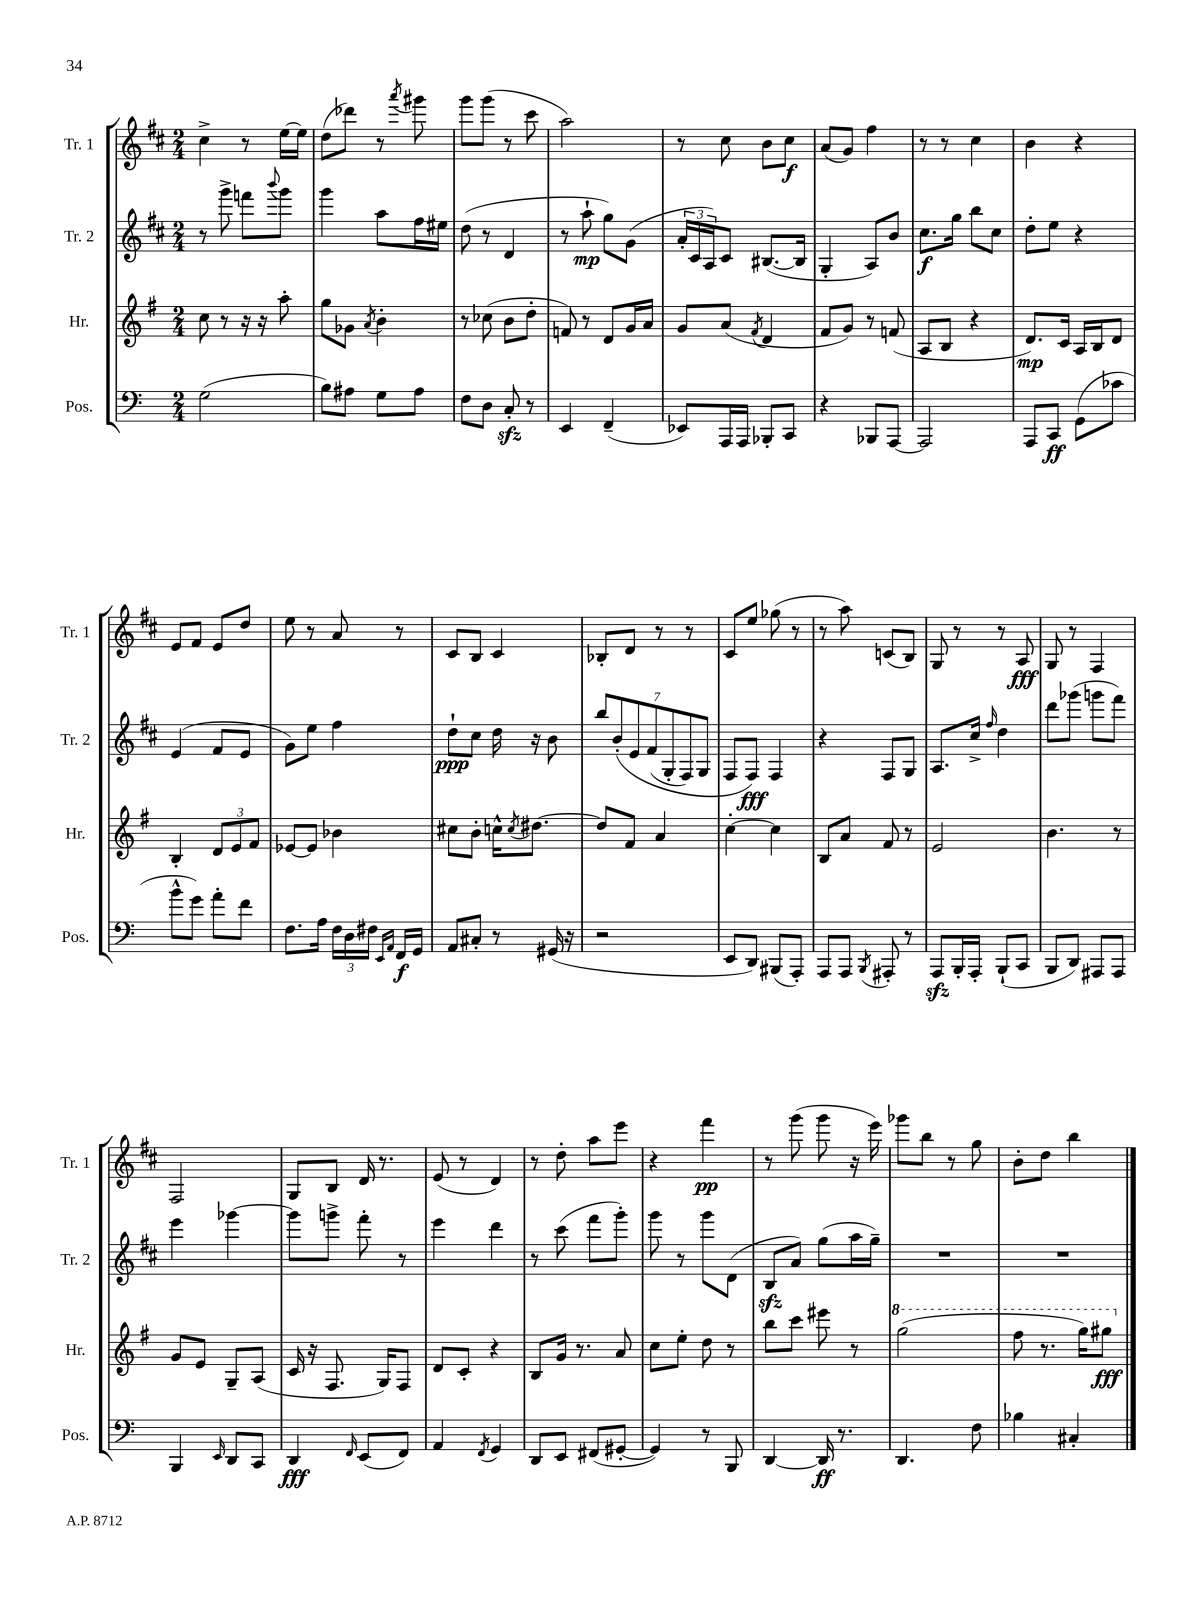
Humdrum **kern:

**kern	**dynam	**kern	**dynam	**kern	**dynam	**kern	**dynam
*part4	*part4	*part3	*part3	*part2	*part2	*part1	*part1
*staff4	*staff4	*staff3	*staff3	*staff2	*staff2	*staff1	*staff1
*I"Pos.	*	*I"Hr.	*	*I"Tr. 2	*	*I"Tr. 1	*
*I'Pos.	*	*I'Hr.	*	*I'Tr. 2	*	*I'Tr. 1	*
*clefF4	*	*clefG2	*	*clefG2	*	*clefG2	*
*k[]	*	*k[f#]	*	*k[f#c#]	*	*k[f#c#]	*
*M2/4	*	*M2/4	*	*M2/4	*	*M2/4	*
=28	=28	=28	=28	=28	=28	=28	=28
(2G\	.	8cc\	.	8r	.	4cc#^\	.
.	.	8r	.	8ggg^\	.	.	.
.	.	16r	.	8fffn\L	.	8r	.
.	.	16r	.	.	.	.	.
.	.	.	.	8qqbbb/	.	.	.
.	.	8aa'\	.	8ggg\J	.	[16ee\LL	.
.	.	.	.	.	.	16ee\JJ]	.
=29	=29	=29	=29	=29	=29	=29	=29
8B\L)	.	8gg\L	.	4ggg\	.	(8dd\L	.
8A#X\J	.	8g-X\J	.	.	.	8ddd-X\J)	.
.	.	8qa/	.	.	.	.	.
8G\L	.	4b'\	.	8aa\L	.	8r	.
.	.	.	.	.	.	8qaaa/	.
8A#\J	.	.	.	16ff#\L	.	8ggg#X\	.
.	.	.	.	16ee#X\JJ	.	.	.
=30	=30	=30	=30	=30	=30	=30	=30
8F\L	.	8r	.	(8dd\	.	8ggg\L	.
8D\J	.	(8cc-X\	.	8r	.	(8ggg\J	.
8Czz'/	.	8b\L	.	4d/	.	8r	.
8r	.	8dd'\J	.	.	.	8ccc#\	.
=31	=31	=31	=31	=31	=31	=31	=31
4EE/	.	8fn/)	.	8r	.	2aa\)	.
.	.	8r	.	8aa`\	mp	.	.
(4FF~/	.	8d/L	.	8gg\L)	.	.	.
.	.	16g/L	.	(8g\J	.	.	.
.	.	16a/JJ	.	.	.	.	.
=32	=32	=32	=32	=32	=32	=32	=32
8EE-X/L)	.	8g/L	.	24a'/LL	.	8r	.
.	.	.	.	24c#/	.	.	.
.	.	.	.	24A/J)	.	.	.
16AAA/L	.	(8a/J	.	8c#/J	.	8cc#\	.
16AAA/JJ	.	.	.	.	.	.	.
.	.	8qf#/	.	.	.	.	.
8BBB-X'/L	.	4d/	.	([8.B#X/L	.	8b\L	.
8CC/J	.	.	.	.	.	8cc#\J	f
.	.	.	.	16B#/Jk]	.	.	.
=33	=33	=33	=33	=33	=33	=33	=33
4r	.	8f#/L	.	4G'/	.	(8a/L	.
.	.	8g/J)	.	.	.	8g/J)	.
8BBB-X/L	.	8r	.	8A/L)	.	4ff#\	.
[8AAA/J	.	(8fn/	.	8b/J	.	.	.
=34	=34	=34	=34	=34	=34	=34	=34
2AAA/]	.	8A/L	.	8.cc#\L	f	8r	.
.	.	8B/J	.	.	.	8r	.
.	.	.	.	16gg\Jk	.	.	.
.	.	4r	.	8bb\L	.	4cc#\	.
.	.	.	.	8cc#\J	.	.	.
=35	=35	=35	=35	=35	=35	=35	=35
8AAA/L	.	8.d/L)	mp	8dd'\L	.	4b\	.
8CC/J	ff	.	.	8ee\J	.	.	.
.	.	16c/Jk	.	.	.	.	.
(8GG\L	.	16A/LL	.	4r	.	4r	.
.	.	16B/J	.	.	.	.	.
8c-X\J	.	8d/J	.	.	.	.	.
!!LO:LB:g=z
=36	=36	=36	=36	=36	=36	=36	=36
8b^^\L	.	4B'/	.	(4e/	.	8e/L	.
8g\J)	.	.	.	.	.	8f#/J	.
8a'\L	.	12d/L	.	8f#/L	.	8e/L	.
.	.	12e/	.	.	.	.	.
8f\J	.	.	.	8e/J	.	8dd/J	.
.	.	12f#/J	.	.	.	.	.
=37	=37	=37	=37	=37	=37	=37	=37
8.F\L	.	[8e-X/L	.	8g\L)	.	8ee\	.
.	.	8e-/J]	.	8ee\J	.	8r	.
16A\Jk	.	.	.	.	.	.	.
24F\LL	.	4b-X\	.	4ff#\	.	8a/	.
24D\	.	.	.	.	.	.	.
24F#X\JJ	.	.	.	.	.	.	.
16qqEE/LL	.	.	.	.	.	.	.
16qqAA/JJ	.	.	.	.	.	.	.
16FF/LL	f	.	.	.	.	8r	.
16GG/JJ	.	.	.	.	.	.	.
=38	=38	=38	=38	=38	=38	=38	=38
8AA/L	.	8cc#X\L	.	8dd`\L	ppp	8c#/L	.
8C#X'/J	.	8b'\J	.	8cc#\J	.	8B/J	.
8r	.	16ccn^^\KL	.	16dd\	.	4c#/	.
.	.	8qcc/	.	.	.	.	.
.	.	[8.dd#X\J	.	16r	.	.	.
(16GG#X/	.	.	.	8b\	.	.	.
16r	.	.	.	.	.	.	.
=39	=39	=39	=39	=39	=39	=39	=39
2r	.	8dd#/L]	.	14bb/L	.	8B-X'/L	.
.	.	.	.	(14b'/	.	.	.
.	.	8f#/J	.	.	.	8d/J	.
.	.	.	.	14e/	.	.	.
.	.	.	.	(14f#/	.	.	.
.	.	4a/	.	.	.	8r	.
.	.	.	.	14G'/	.	.	.
.	.	.	.	14F#/)	.	.	.
.	.	.	.	.	.	8r	.
.	.	.	.	14G/J	.	.	.
=40	=40	=40	=40	=40	=40	=40	=40
8EE/L	.	[4cc'\	.	8F#/L	.	8c#/L	.
8DD/J)	.	.	.	8F#/J)	fff	8ee/J	.
(8BBB#X/L	.	4cc\]	.	4F#/	.	(8gg-X\	.
8AAA'/J)	.	.	.	.	.	8r	.
=41	=41	=41	=41	=41	=41	=41	=41
8AAA/L	.	8B/L	.	4r	.	8r	.
8AAA/J	.	8a/J	.	.	.	8aa\)	.
8qBBB/	.	.	.	.	.	.	.
8AAA#X'/	.	8f#/	.	8F#/L	.	(8cn/L	.
8r	.	8r	.	8G/J	.	8B/J)	.
=42	=42	=42	=42	=42	=42	=42	=42
8AAAzz/L	.	2e/	.	8.A/L	.	8G/	.
16BBB'/L	.	.	.	.	.	8r	.
16AAA'/JJ	.	.	.	16cc#^/Jk	.	.	.
.	.	.	.	16qqff#/	.	.	.
(8BBB`/L	.	.	.	4dd\	.	8r	.
8CC/J	.	.	.	.	.	8A/	fff
=43	=43	=43	=43	=43	=43	=43	=43
8BBB/L	.	4.b\	.	8ddd\L	.	8G/	.
8DD/J)	.	.	.	(8ggg-X\J	.	8r	.
8AAA#X/L	.	.	.	8gggn\L	.	4F#/	.
8AAA#/J	.	8r	.	8fff#\J)	.	.	.
!!LO:LB:g=z
=44	=44	=44	=44	=44	=44	=44	=44
4BBB/	.	8g/L	.	4eee\	.	2F#/	.
.	.	8e/J	.	.	.	.	.
16qqEE/	.	.	.	.	.	.	.
8DD/L	.	8G~/L	.	[4ggg-X\	.	.	.
8CC/J	.	(8A/J	.	.	.	.	.
=45	=45	=45	=45	=45	=45	=45	=45
4DD/	fff	16c/	.	8ggg-\L]	.	8G/L	.
.	.	16r	.	.	.	.	.
.	.	8.F#/	.	8gggn^\J	.	8B/J	.
16qqFF/	.	.	.	.	.	.	.
(8EE/L	.	.	.	8fff#'\	.	16d/	.
.	.	16G/KL)	.	.	.	8.r	.
8FF/J)	.	8F#/J	.	8r	.	.	.
=46	=46	=46	=46	=46	=46	=46	=46
4AA/	.	8d/L	.	4eee\	.	(8e/	.
.	.	8c'/J	.	.	.	8r	.
8qFF/	.	.	.	.	.	.	.
4GG/	.	4r	.	4ddd\	.	4d/)	.
=47	=47	=47	=47	=47	=47	=47	=47
8DD/L	.	8B/L	.	8r	.	8r	.
8EE/J	.	16g/Jk	.	(8ccc#\	.	8dd'\	.
.	.	8.r	.	.	.	.	.
(8FF#X/L	.	.	.	8fff#\L	.	8aa\L	.
[8GG#X'/J	.	8a/	.	8ggg'\J)	.	8eee\J	.
=48	=48	=48	=48	=48	=48	=48	=48
4GG#/])	.	8cc\L	.	8ggg\	.	4r	.
.	.	8ee'\J	.	8r	.	.	.
8r	.	8dd\	.	8ggg\L	.	4fff#\	pp
8BBB/	.	8r	.	(8d\J	.	.	.
=49	=49	=49	=49	=49	=49	=49	=49
[4DD/	.	8bb\L	.	8Bzz/L	.	8r	.
.	.	8ccc\J	.	8a/J)	.	(8ggg\	.
16DD/]	ff	8eee#X\	.	(8gg\L	.	8ggg\	.
8.r	.	.	.	.	.	.	.
.	.	8r	.	16aa\L	.	16r	.
.	.	.	.	16gg~\JJ)	.	16eee\)	.
=50	=50	=50	=50	=50	=50	=50	=50
*	*	*8va	*	*	*	*	*
4.DD/	.	(2ggg\	.	2r	.	8ggg-X\L	.
.	.	.	.	.	.	8bb\J	.
.	.	.	.	.	.	8r	.
8F\	.	.	.	.	.	8gg\	.
=51	=51	=51	=51	=51	=51	=51	=51
4B-X\	.	8fff#\	.	2r	.	8b'\L	.
.	.	8.r	.	.	.	8dd\J	.
4C#X'/	.	.	.	.	.	4bb\	.
.	.	16ggg\KL)	.	.	.	.	.
.	.	8ggg#X\J	fff	.	.	.	.
*	*	*X8va	*	*	*	*	*
==	==	==	==	==	==	==	==
*-	*-	*-	*-	*-	*-	*-	*-
